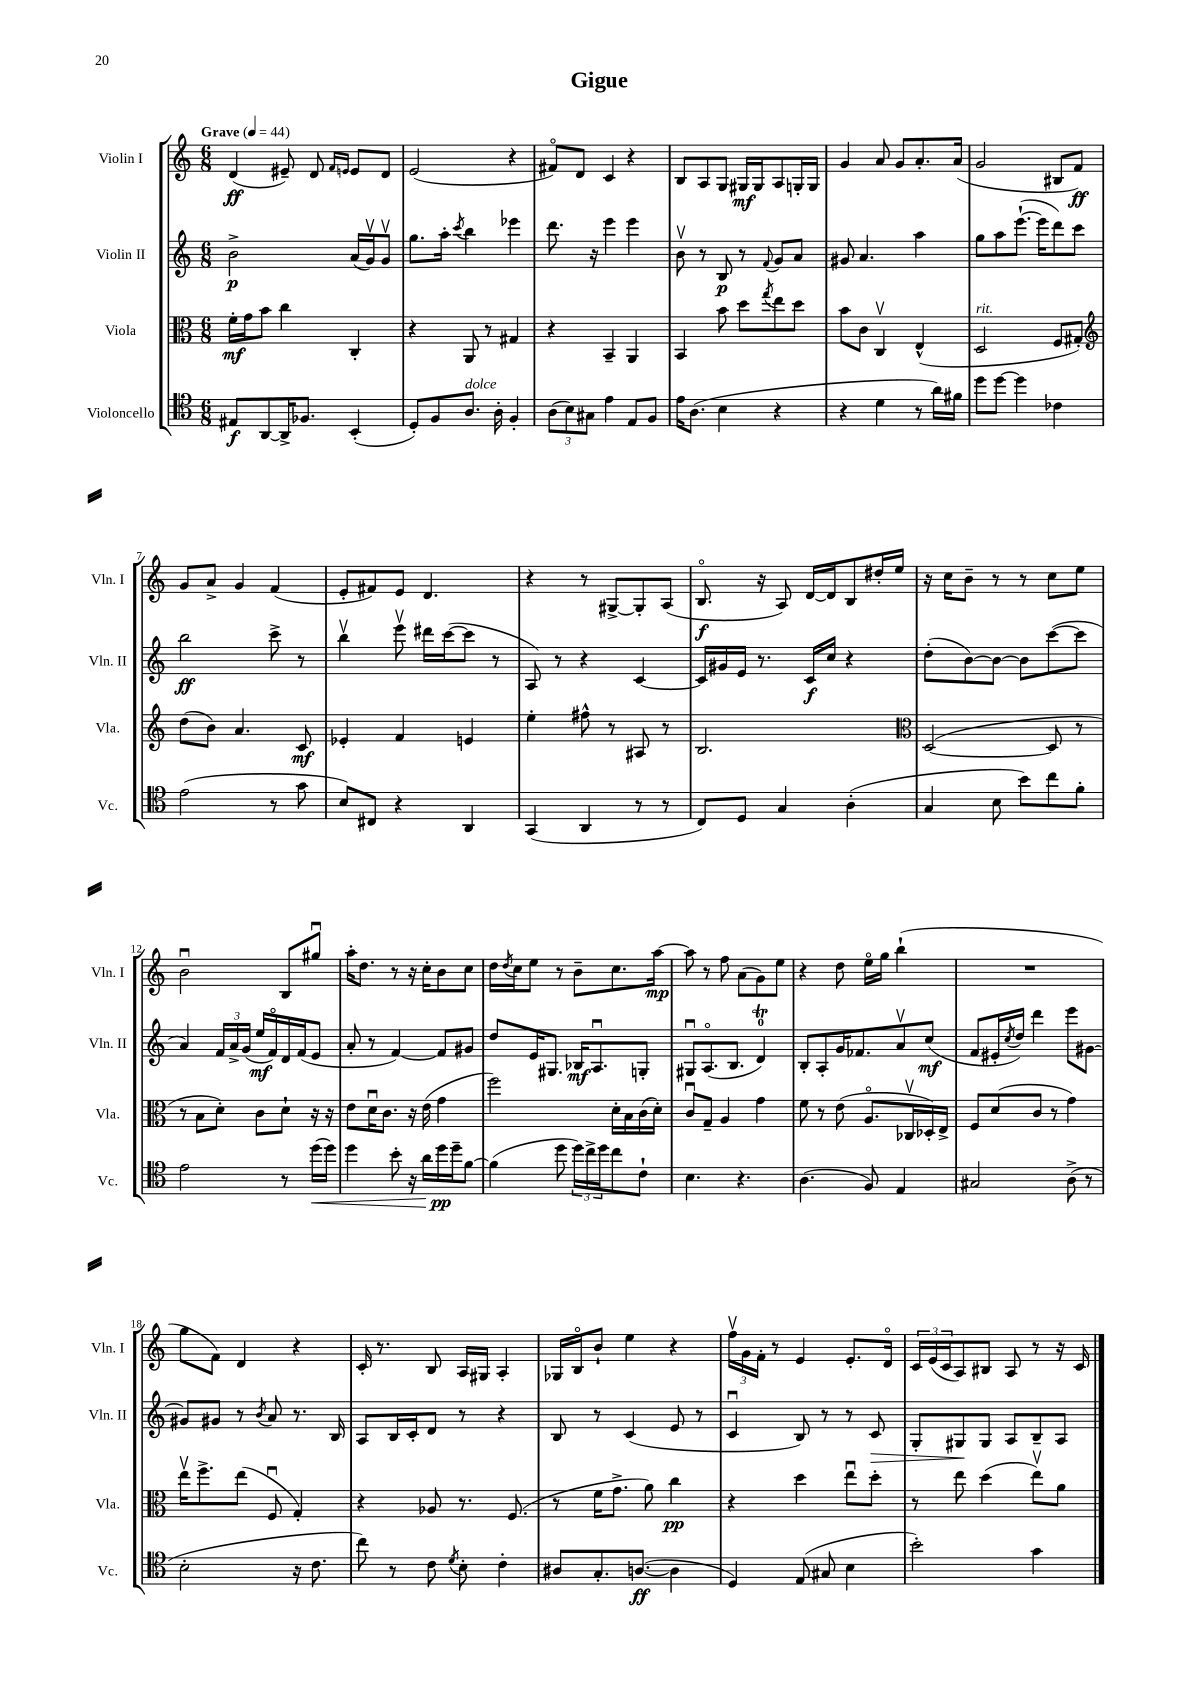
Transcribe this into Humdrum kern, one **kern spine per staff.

**kern	**dynam	**kern	**dynam	**kern	**dynam	**kern	**dynam
*part4	*part4	*part3	*part3	*part2	*part2	*part1	*part1
*staff4	*staff4	*staff3	*staff3	*staff2	*staff2	*staff1	*staff1
*I"Violoncello	*	*I"Viola	*	*I"Violin II	*	*I"Violin I	*
*I'Vc.	*	*I'Vla.	*	*I'Vln. II	*	*I'Vln. I	*
*clefC4	*	*clefC3	*	*clefG2	*	*clefG2	*
*k[]	*	*k[]	*	*k[]	*	*k[]	*
*M6/8	*	*M6/8	*	*M6/8	*	*M6/8	*
*MM44	*	*MM44	*	*MM44	*	*MM44	*
=1	=1	=1	=1	=1	=1	=1	=1
!	!	!	!	!	!	!LO:TX:a:B:t=Grave	!
8E#X/L	f	16f'\LL	mf	2b^\	p	(4d/	ff
.	.	16g\J	.	.	.	.	.
[8AA/	.	8b\J	.	.	.	.	.
16AA^/K]	.	4cc\	.	.	.	8e#X~/)	.
8.F-X/J	.	.	.	.	.	.	.
.	.	.	.	.	.	8d/	.
.	.	.	.	.	.	16qqf/LL	.
.	.	.	.	.	.	16qqen/JJ	.
(4BB'/	.	4C'/	.	(16a/LL	.	8e/L	.
.	.	.	.	16gv/J)	.	.	.
.	.	.	.	8gv/J	.	8d/J	.
=2	=2	=2	=2	=2	=2	=2	=2
8D'/L)	.	4r	.	8.gg\L	.	(2e/	.
8F/	.	.	.	.	.	.	.
.	.	.	.	16aa'\Jk	.	.	.
.	.	.	.	8qccc/	.	.	.
!LO:TX:a:i:t=dolce	!	!	!	!	!	!	!
8.A/J	.	8AA/	.	4bb\	.	.	.
.	.	8r	.	.	.	.	.
16A'\	.	.	.	.	.	.	.
4F'/	.	4G#X/	.	4eee-X\	.	4r	.
=3	=3	=3	=3	=3	=3	=3	=3
(12A\L	.	4r	.	8.ddd\	.	8f#X/L)	.
12B\)	.	.	.	.	.	.	.
.	.	.	.	.	.	8d/J	.
12G#X\J	.	.	.	.	.	.	.
.	.	.	.	16r	.	.	.
4e\	.	4BB~/	.	4eee\	.	4c/	.
8E/L	.	4AA/	.	4eee\	.	4r	.
8F/J	.	.	.	.	.	.	.
=4	=4	=4	=4	=4	=4	=4	=4
16e\KL	.	4BB/	.	8bv\	.	8B/L	.
(8.A\J	.	.	.	.	.	.	.
.	.	.	.	8r	.	8A/	.
4B\	.	8b\	.	8B/	p	8G/J	.
.	.	8dd\L	.	8r	.	16G#X/LL	mf
.	.	.	.	.	.	16G#/J	.
.	.	8qgg/	.	8qqf/	.	.	.
4r	.	8ee\	.	8g/L	.	8A/	.
.	.	8dd\J	.	8a/J	.	16Gn'/L	.
.	.	.	.	.	.	16G/JJ	.
=5	=5	=5	=5	=5	=5	=5	=5
4r	.	8b\L	.	8g#X/	.	4g/	.
.	.	8c\J	.	4.a/	.	.	.
4d\	.	4Cv/	.	.	.	8a/	.
.	.	.	.	.	.	8g/L	.
8r	.	(4E^^/	.	4aa\	.	8.a'/	.
16a\LL)	.	.	.	.	.	.	.
16f#X\JJ	.	.	.	.	.	(16a/Jk	.
=6	=6	=6	=6	=6	=6	=6	=6
!	!	!LO:TX:a:i:t=rit.	!	!	!	!	!
8dd\L	.	2D/	.	8gg\L	.	2g/	.
[8dd\J	.	.	.	8aa\	.	.	.
4dd\]	.	.	.	([8.eee`\J	.	.	.
.	.	.	.	16eee\KL]	.	.	.
4c-X\	.	8F/L	.	8ddd\)	.	8B#X/L	.
.	.	8G#X'/J)	.	8ccc\J	.	8f/J)	ff
!!LO:LB:g=z
=7	=7	=7	=7	=7	=7	=7	=7
*	*	*clefG2	*	*	*	*	*
(2e\	.	(8dd\L	.	2bb\	ff	8g/L	.
.	.	8b\J)	.	.	.	8a^/J	.
.	.	4.a/	.	.	.	4g/	.
8r	.	.	.	8ccc^\	.	(4f/	.
8g\	.	8c/	mf	8r	.	.	.
=8	=8	=8	=8	=8	=8	=8	=8
8B/L)	.	4e-X'/	.	4bbv\	.	8e'/L	.
8C#X/J	.	.	.	.	.	8f#X/)	.
4r	.	4f/	.	8eeev\	.	8e/J	.
.	.	.	.	16ddd#X\LL	.	4.d/	.
.	.	.	.	([16ccc\J	.	.	.
4AA/	.	4en/	.	8ccc\J]	.	.	.
.	.	.	.	8r	.	.	.
=9	=9	=9	=9	=9	=9	=9	=9
(4GG/	.	4ee'\	.	8A/)	.	4r	.
.	.	.	.	8r	.	.	.
4AA/	.	8ff#X^^\	.	4r	.	8r	.
.	.	8r	.	.	.	[8G#X^/L	.
8r	.	8A#X/	.	[4c/	.	8G#'/]	.
8r	.	8r	.	.	.	(8A/J	.
=10	=10	=10	=10	=10	=10	=10	=10
8C/L)	.	2.B/	.	16c/LL]	.	8.B/	f
.	.	.	.	16g#X/	.	.	.
8D/J	.	.	.	16e/JJ	.	.	.
.	.	.	.	8.r	.	16r	.
4G/	.	.	.	.	.	8A/)	.
.	.	.	.	16c/LL	f	[16d/LL	.
.	.	.	.	16cc/JJ	.	16d/J]	.
(4A'\	.	.	.	4r	.	8B/	.
.	.	.	.	.	.	16dd#X'/L	.
.	.	.	.	.	.	16ee/JJ	.
=11	=11	=11	=11	=11	=11	=11	=11
*	*	*clefC3	*	*	*	*	*
4G/	.	([2D/	.	(8dd'\L	.	16r	.
.	.	.	.	.	.	16cc\KL	.
.	.	.	.	[8b\)	.	8b~\J	.
8B\	.	.	.	8b\J_	.	8r	.
8b\L)	.	.	.	8b\L]	.	8r	.
8cc\	.	8D/]	.	([8ccc\	.	8cc\L	.
8f'\J	.	8r	.	8ccc\J]	.	8ee\J	.
!!LO:LB:g=z
=12	=12	=12	=12	=12	=12	=12	=12
2e\	.	8r	.	4a/)	.	2bu\	.
.	.	8B\L	.	.	.	.	.
.	.	8d'\J)	.	24f/LL	.	.	.
.	.	.	.	24a^/	.	.	.
.	.	.	.	(24g/JJ	.	.	.
.	.	8c\L	.	16ee/LL	mf	.	.
.	.	.	.	16f/)	.	.	.
8r	.	8d`\J	.	16d/	.	8B/L	.
.	.	.	.	(16f/J	.	.	.
!	!LO:HP:b	!	!	!	!	!	!
(16dd\LL	<	16r	.	8e/J	.	8gg#Xu/J	.
16dd\JJ)	.	16r	.	.	.	.	.
=13	=13	=13	=13	=13	=13	=13	=13
4dd\	.	8e\L	.	8a'/	.	16aa'\KL	.
.	.	.	.	.	.	8.dd\J	.
.	.	16du\K	.	8r	.	.	.
.	.	8.c\J	.	.	.	.	.
8b'\	.	.	.	[4f/)	.	8r	.
16r	.	16r	.	.	.	16r	.
16a\LL	.	(16e\	.	.	.	16cc'\KL	.
16dd\	pp	4g\	.	8f/L]	.	8b\	.
16dd~\J	[	.	.	.	.	.	.
[8f\J	.	.	.	8g#X/J	.	8cc\J	.
=14	=14	=14	=14	=14	=14	=14	=14
(4f\]	.	2ff\)	.	8dd/L	.	16dd\LL	.
.	.	.	.	.	.	8qdd/	.
.	.	.	.	.	.	16cc\J	.
.	.	.	.	16e/K	.	8ee\J	.
.	.	.	.	8.G#X/J	.	.	.
8dd\	.	.	.	.	.	8r	.
24dd\LL)	.	.	.	16B-X/KL	mf	8b~\L	.
24cc^\	.	.	.	.	.	.	.
.	.	.	.	8.Au/	.	.	.
24dd\J	.	.	.	.	.	.	.
8cc\	.	16d'\LL	.	.	.	8.cc\	.
.	.	16B\	.	.	.	.	.
8c`\J	.	(16c\	.	8Gn'/J	.	.	.
.	.	16d'\JJ)	.	.	.	[16aa\Jk	mp
=15	=15	=15	=15	=15	=15	=15	=15
4.B\	.	8cu/L	.	8G#Xu/L	.	8aa\]	.
.	.	8G~/J	.	(8.A/	.	8r	.
.	.	4A/	.	.	.	8ff\	.
.	.	.	.	8.B/J	.	.	.
4.r	.	.	.	.	.	(8a\L	.
.	.	4g\	.	4dT/)	.	8g\)	.
.	.	.	.	.	.	8ee\J	.
=16	=16	=16	=16	=16	=16	=16	=16
(4.A\	.	8f\	.	8B'/L	.	4r	.
.	.	8r	.	8A'/	.	.	.
.	.	(8e\	.	16g/K	.	8dd\	.
.	.	.	.	8.f-X/	.	.	.
8F/)	.	8.A/L	.	.	.	16ee\LL	.
.	.	.	.	.	.	16gg\JJ	.
4E/	.	.	.	8av/	.	(4bb`\	.
.	.	16C-Xv/L	.	.	.	.	.
.	.	16D-X'/)	.	(8cc/J	mf	.	.
.	.	16E^/JJ	.	.	.	.	.
=17	=17	=17	=17	=17	=17	=17	=17
2G#X/	.	8F/L	.	8f/L	.	2.r	.
.	.	(8d/	.	16e#X'/L	.	.	.
.	.	.	.	8qcc/	.	.	.
.	.	.	.	16dd/JJ)	.	.	.
.	.	8c/J	.	4ddd\	.	.	.
.	.	8r	.	.	.	.	.
(8A^\	.	4g\)	.	8eee\L	.	.	.
8r	.	.	.	[8g#X\J	.	.	.
!!LO:LB:g=z
=18	=18	=18	=18	=18	=18	=18	=18
2B'\	.	16eev\KL	.	8g#X/L]	.	8gg\L	.
.	.	8.ff^\	.	.	.	.	.
.	.	.	.	8g#X/J	.	8f\J)	.
.	.	(8ee\J	.	8r	.	4d/	.
.	.	.	.	8qb/	.	.	.
.	.	8Fu/	.	8a/	.	.	.
16r	.	4G'/)	.	8.r	.	4r	.
8.c\	.	.	.	.	.	.	.
.	.	.	.	16B/	.	.	.
=19	=19	=19	=19	=19	=19	=19	=19
8cc\)	.	4r	.	8A/L	.	16c'/	.
.	.	.	.	.	.	8.r	.
8r	.	.	.	16B/L	.	.	.
.	.	.	.	16c'/J	.	.	.
8c\	.	8A-X/	.	8d/J	.	8B/	.
8qd/	.	.	.	.	.	.	.
8B'\	.	8.r	.	8r	.	16A/LL	.
.	.	.	.	.	.	16G#X/JJ	.
4c'\	.	.	.	4r	.	4A'/	.
.	.	(8.F/	.	.	.	.	.
=20	=20	=20	=20	=20	=20	=20	=20
8A#X/L	.	8r	.	8B/	.	16G-X/LL	.
.	.	.	.	.	.	16B/J	.
8.G'/	.	16f\KL	.	8r	.	8b`/J	.
.	.	8.g^\J	.	.	.	.	.
.	.	.	.	(4c/	.	4ee\	.
([8.An/J	ff	.	.	.	.	.	.
.	.	8a\)	.	.	.	.	.
4A\]	.	4cc\	pp	8e/	.	4r	.
.	.	.	.	8r	.	.	.
=21	=21	=21	=21	=21	=21	=21	=21
4D/)	.	4r	.	4cu/	.	24ffv\LL	.
.	.	.	.	.	.	24g\	.
.	.	.	.	.	.	24f'\JJ	.
.	.	.	.	.	.	8r	.
(8E/	.	4dd\	.	8B/)	.	4e/	.
8G#X/	.	.	.	8r	.	.	.
4B\	.	8eeu\L	.	8r	.	8.e'/L	.
!	!	!	!	!	!LO:HP:b	!	!
.	.	8dd'\J	.	8c/	>	.	.
.	.	.	.	.	.	16d/Jk	.
=22	=22	=22	=22	=22	=22	=22	=22
2b'\)	.	8r	.	8G'/L	.	24c/LL	.
.	.	.	.	.	.	(24e/	.
.	.	.	.	.	.	24c/J	.
.	.	8ee\	.	8G#X/	.	8A/)	.
.	.	(4dd\	.	8G#/J	]	8B#X/J	.
.	.	.	.	8A/L	.	8A/	.
4g\	.	8eev\L)	.	8B~/	.	8r	.
.	.	8a\J	.	8A/J	.	16r	.
.	.	.	.	.	.	16c/	.
==	==	==	==	==	==	==	==
*-	*-	*-	*-	*-	*-	*-	*-
